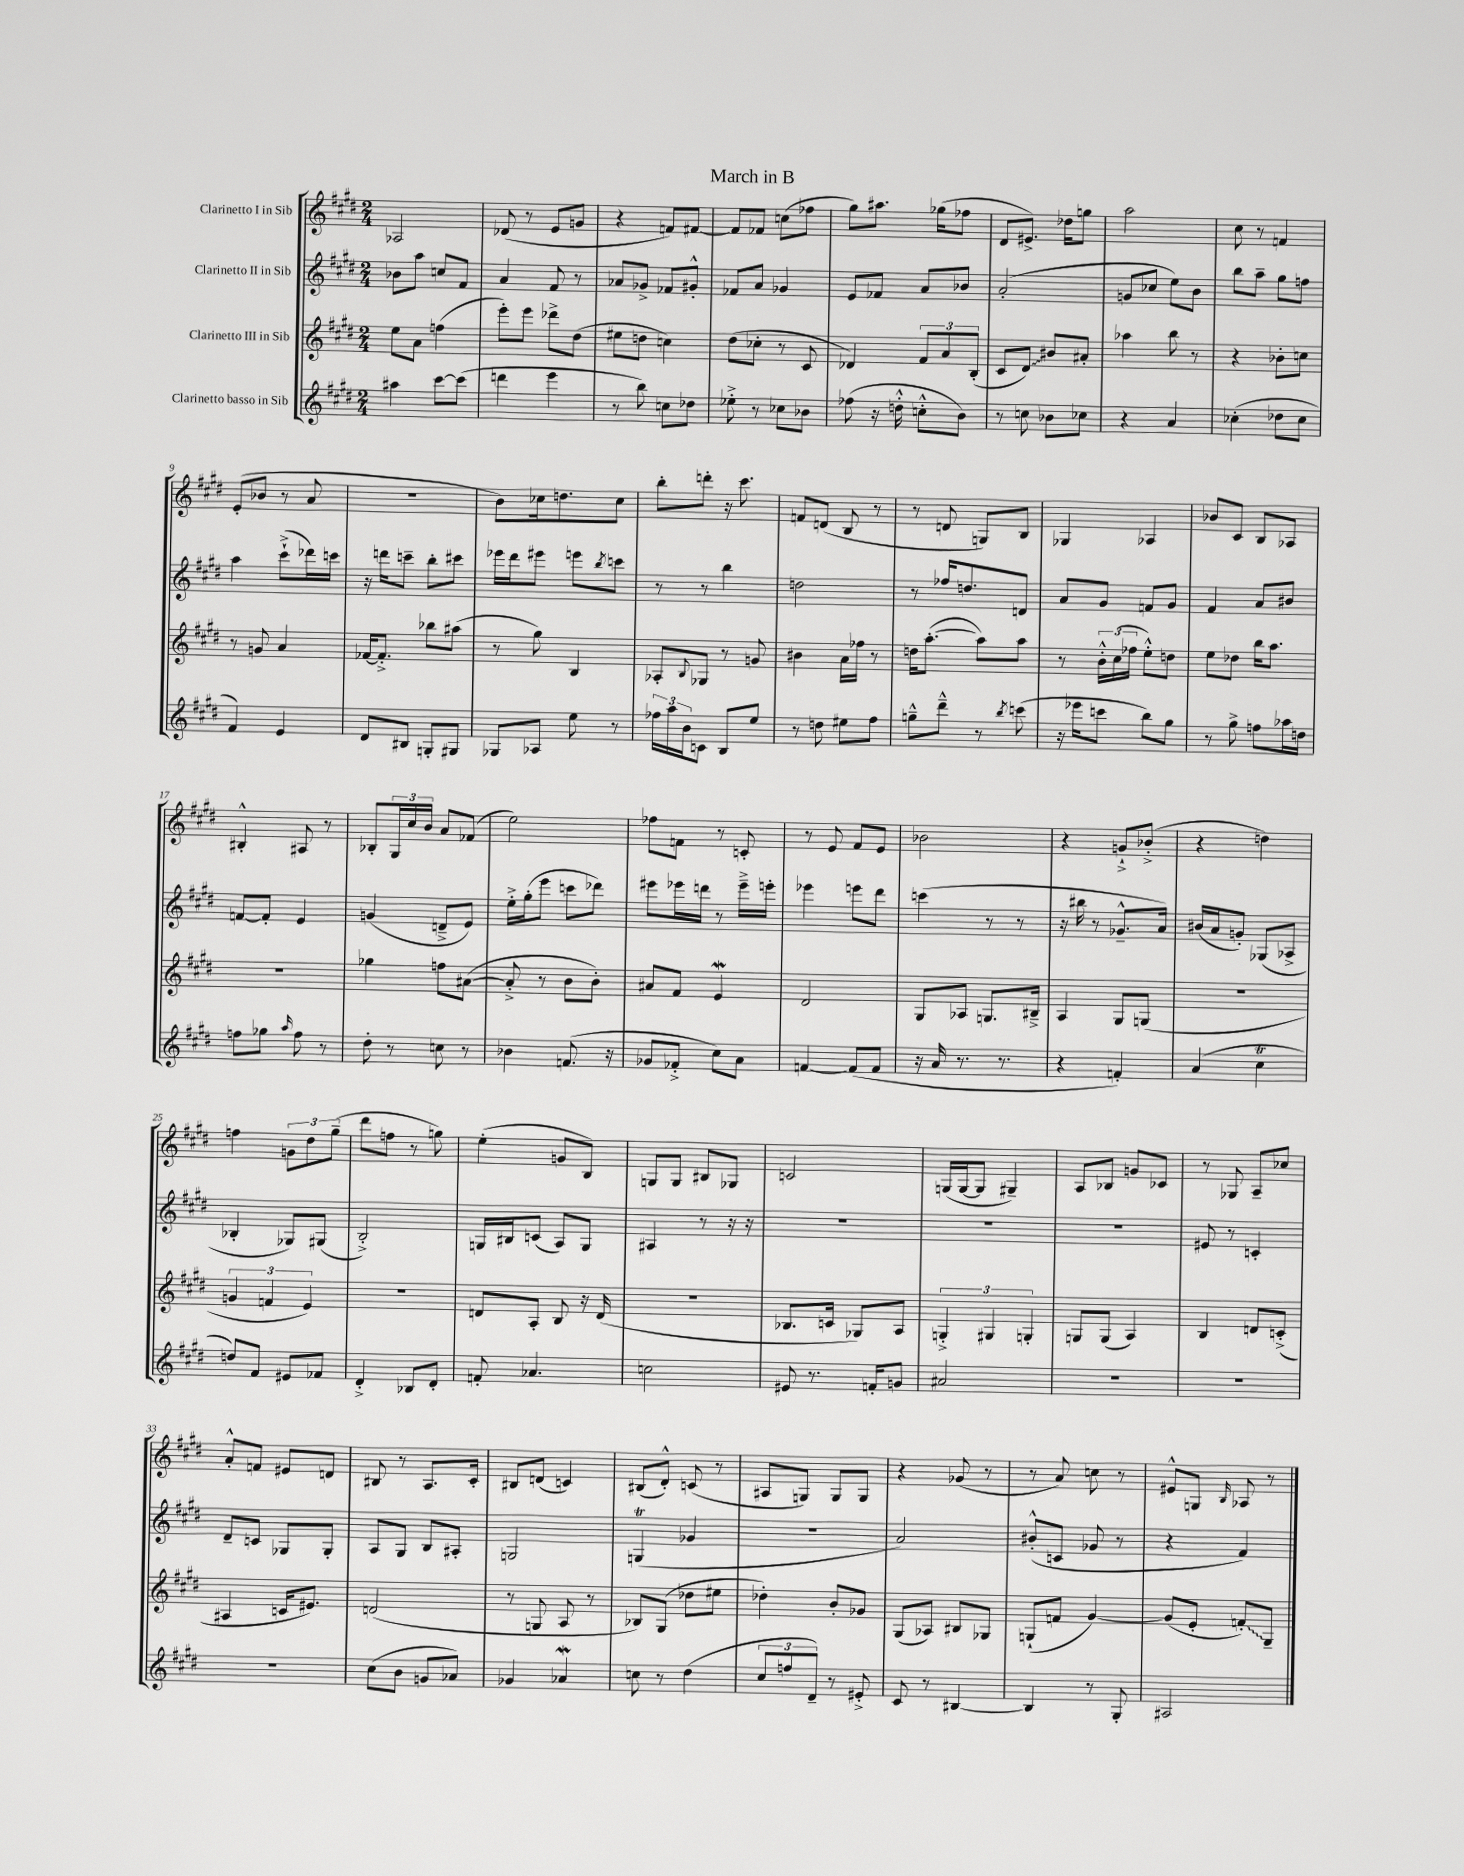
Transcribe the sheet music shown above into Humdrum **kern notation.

**kern	**kern	**kern	**kern
*staff4	*staff3	*staff2	*staff1
*clefG2	*clefG2	*clefG2	*clefG2
*k[f#c#g#d#]	*k[f#c#g#d#]	*k[f#c#g#d#]	*k[f#c#g#d#]
*M2/4	*M2/4	*M2/4	*M2/4
4aa#	8ee	8b-	2A-
.	8a	8aa	.
[8ccc#	(4ff	8cc	.
(8ccc#]	.	8f#	.
=	=	=	=
4ddd	8eee')	4a	(8d-
.	8eee	.	8r
4eee	8ddd-^	8f#	8e
.	(8dd#	8r	8g
=	=	=	=
8r	8ee#	8a-	4r
8bb)	8dd	8g-^	.
8cc	4cc)	8f-	8f)
8dd-	.	8g#'^^	[8f#
=	=	=	=
8ee-'^	(8dd#	8f-	8f#]
8r	8cc-'	8a	8f-
8cc-	8r	4g-	(8cc
8b-	8c#	.	8ff-
=	=	=	=
(8ff-	4d-)	8e	8gg#)
16r	.	8f-	8.aa#
16dd'^^	.	.	.
8cc'^^	12f#	8a	.
.	.	.	(16gg-
.	12a	.	.
8b)	.	8b-	8ff-
.	(12B'	.	.
=	=	=	=
8r	8c#	(2a'	8d#
8cc	8d#)	.	8.e#^)
8b-	8b#	.	.
.	.	.	16dd-
8cc-	8a#'	.	8gg
=	=	=	=
4r	4aa-	8g	2aa
.	.	8cc-	.
4a	8bb	8ee)	.
.	8r	8b	.
=	=	=	=
(4cc-'	4r	8bb	8cc#
.	.	8aa~	8r
8dd-	8b-'	8gg#	4f
8cc-	8cc	8ff	.
=	=	=	=
4f#)	8r	4aa	(8e'
.	8g	.	8b-
4e	4a	(8ccc#`^	8r
.	.	16ddd-)	8a
.	.	16ccc	.
=	=	=	=
8d#	[16f-	16r	2r
.	8.f-'^]	16ddd	.
8B#	.	8ccc~	.
8G'	8bb-	8bb'	.
8G#	(8aa#	8ccc#	.
=	=	=	=
8G-	8r	16eee-	8b)
.	.	16ddd#	.
8A-	8gg#)	8eee#	16cc-
.	.	.	8.dd
8ee	4B	8eee	.
.	.	8qbb	.
8r	.	8ccc	8cc-
=	=	=	=
24ff-	8A-'	8r	8bb'
24aa	.	.	.
24b	.	.	.
.	8qqB	.	.
8c	8G-	8r	8ddd'
8B	8r	4bb	16r
.	.	.	8.ccc#
8ee	8g	.	.
=	=	=	=
8r	4b#	2dd	8f
8dd	.	.	(8d
8ee#	16a	.	8B
.	16ff-	.	.
8ff#	8r	.	8r
=	=	=	=
8gg~^^	16dd	8r	8r
.	([8.aa'	.	.
8ddd#~^^	.	16ff-	8d
.	.	8.dd	.
8r	8aa])	.	8G)
8qbb	.	.	.
(8ccc	8aa	8d	8B
=	=	=	=
16r	8r	8a	4G-
16eee-	.	.	.
8ccc	24b'^^	8g#	.
.	(24cc#	.	.
.	24ff-	.	.
8bb)	8ee'^^)	8f	4A-
8gg#	8dd	8g#	.
=	=	=	=
8r	8ee	4f#	8b-
8gg#^	8dd-	.	8c#
8ff	16bb	8a	8B
.	8.aa	.	.
16aa-	.	8b#	8A-
16dd	.	.	.
=	=	=	=
8ff	2r	[8f	4B#'^^
8gg-	.	8f']	.
16qqaa	.	.	.
8ff	.	4e	8A#
8r	.	.	8r
=	=	=	=
8dd#'	4gg-	(4g	8B-'
8r	.	.	24G#
.	.	.	24cc#
.	.	.	24b
8cc	8ff	8d~^	8a
8r	([8a#	8e)	(8f-
=	=	=	=
4b-	8a#'^]	16ee'^	2ee)
.	.	(16gg#'	.
.	8r	8eee	.
(8.f	8b	8ccc	.
.	8b')	8ddd-)	.
16r	.	.	.
=	=	=	=
8g-	8a#	8eee#	8ff-
8f-'^	8f#	16eee-	8f
.	.	16ddd	.
8cc#)	4e	8r	8r
8a	.	16eee-~^	8c'
.	.	16eee'	.
=	=	=	=
[4f	2d#	4eee-	8r
.	.	.	8e
(8f]	.	8eee	8f#
8f	.	8ddd#	8e
=	=	=	=
16r	8G#	(4ccc	2b-
16a	.	.	.
8.r	8A-	.	.
.	8.G	8r	.
8.r	.	.	.
.	.	8r	.
.	16B#~^	.	.
=	=	=	=
4r	4A	16r	4r
.	.	16bb#	.
.	.	8r	.
4f')	8G#	8.g-~^^	8g`^
.	(8G	.	(8b-'^
.	.	16a)	.
=	=	=	=
(4a	2r	(16b#	4r
.	.	16a	.
.	.	8g')	.
4cc#	.	(8G-	4dd)
.	.	8A-^	.
=	=	=	=
8dd)	6g	4B-'	4ff
8f#	.	.	.
.	6f	.	.
8e#	.	8G-)	12g
.	6e)	.	12dd#
8f-	.	(8G#	.
.	.	.	(12gg#~
=	=	=	=
4d#'^	2r	2B'^)	8ddd#
.	.	.	8ff
8B-	.	.	8r
8d#'	.	.	8gg)
=	=	=	=
8f'	8d	16G	(4ee'
.	.	16B#	.
4.a-	8A'	(8c	.
.	8B	8A)	8g
.	16r	8G	8B)
.	(16d	.	.
=	=	=	=
2cc	2r	4A#	8G
.	.	.	8G
.	.	8r	8B#
.	.	16r	8G-
.	.	16r	.
=	=	=	=
8e#	8.B-	2r	2c
8.r	.	.	.
.	16c	.	.
.	8G-)	.	.
16f'	.	.	.
8g	8A	.	.
=	=	=	=
2a#	6G'^	2r	(16G
.	.	.	[16G
.	.	.	8G]
.	6G#	.	.
.	.	.	4G#~)
.	6G'	.	.
=	=	=	=
2r	8G	2r	8A
.	(8G	.	8B-
.	4A)	.	8g
.	.	.	8c-
=	=	=	=
2r	4B	8e#	8r
.	.	8r	8G-
.	8d	4c'	8A~
.	(8c'^	.	8cc-
=	=	=	=
2r	4A#	8d#~	8a'^^
.	.	8c	8f
.	16c	8G-	8e#
.	8.e#)	.	.
.	.	8G-'	8d
=	=	=	=
(8cc#	(2d	8A	8B#
8b	.	8G#	8r
8g	.	8B	8.A
8a-)	.	8A#'	.
.	.	.	16c#'
=	=	=	=
4g-	8r	2G	8B#
.	8G	.	(8d
4a-	8A	.	4c)
.	8r	.	.
=	=	=	=
8cc	8B-)	(4G	(8B#
8r	(8G#	.	8d#'^^)
(4dd#	8dd-	4g-	(8c
.	8ee#	.	8r
=	=	=	=
12cc#	4dd-')	2r	8A#
12ff	.	.	.
.	.	.	8G)
12d#~)	.	.	.
8r	8b'	.	8G
8e#'^	8g-	.	8G
=	=	=	=
8c#	(8G#	2a)	4r
8r	8A-)	.	.
[4B#	8B#	.	(8g-
.	8G-	.	8r
=	=	=	=
4B#]	(8G`	(8b#'^^	8r
.	8f	8c	8a)
8r	[4g#)	8g-	8cc
8G#'	.	8r	8r
=	=	=	=
2A#	(8g#]	4r	8e#^^
.	8e'	.	8G
.	.	.	16qqB
.	8f')	4f#)	8A-
.	8G#~	.	8r
==	==	==	==
*-	*-	*-	*-
